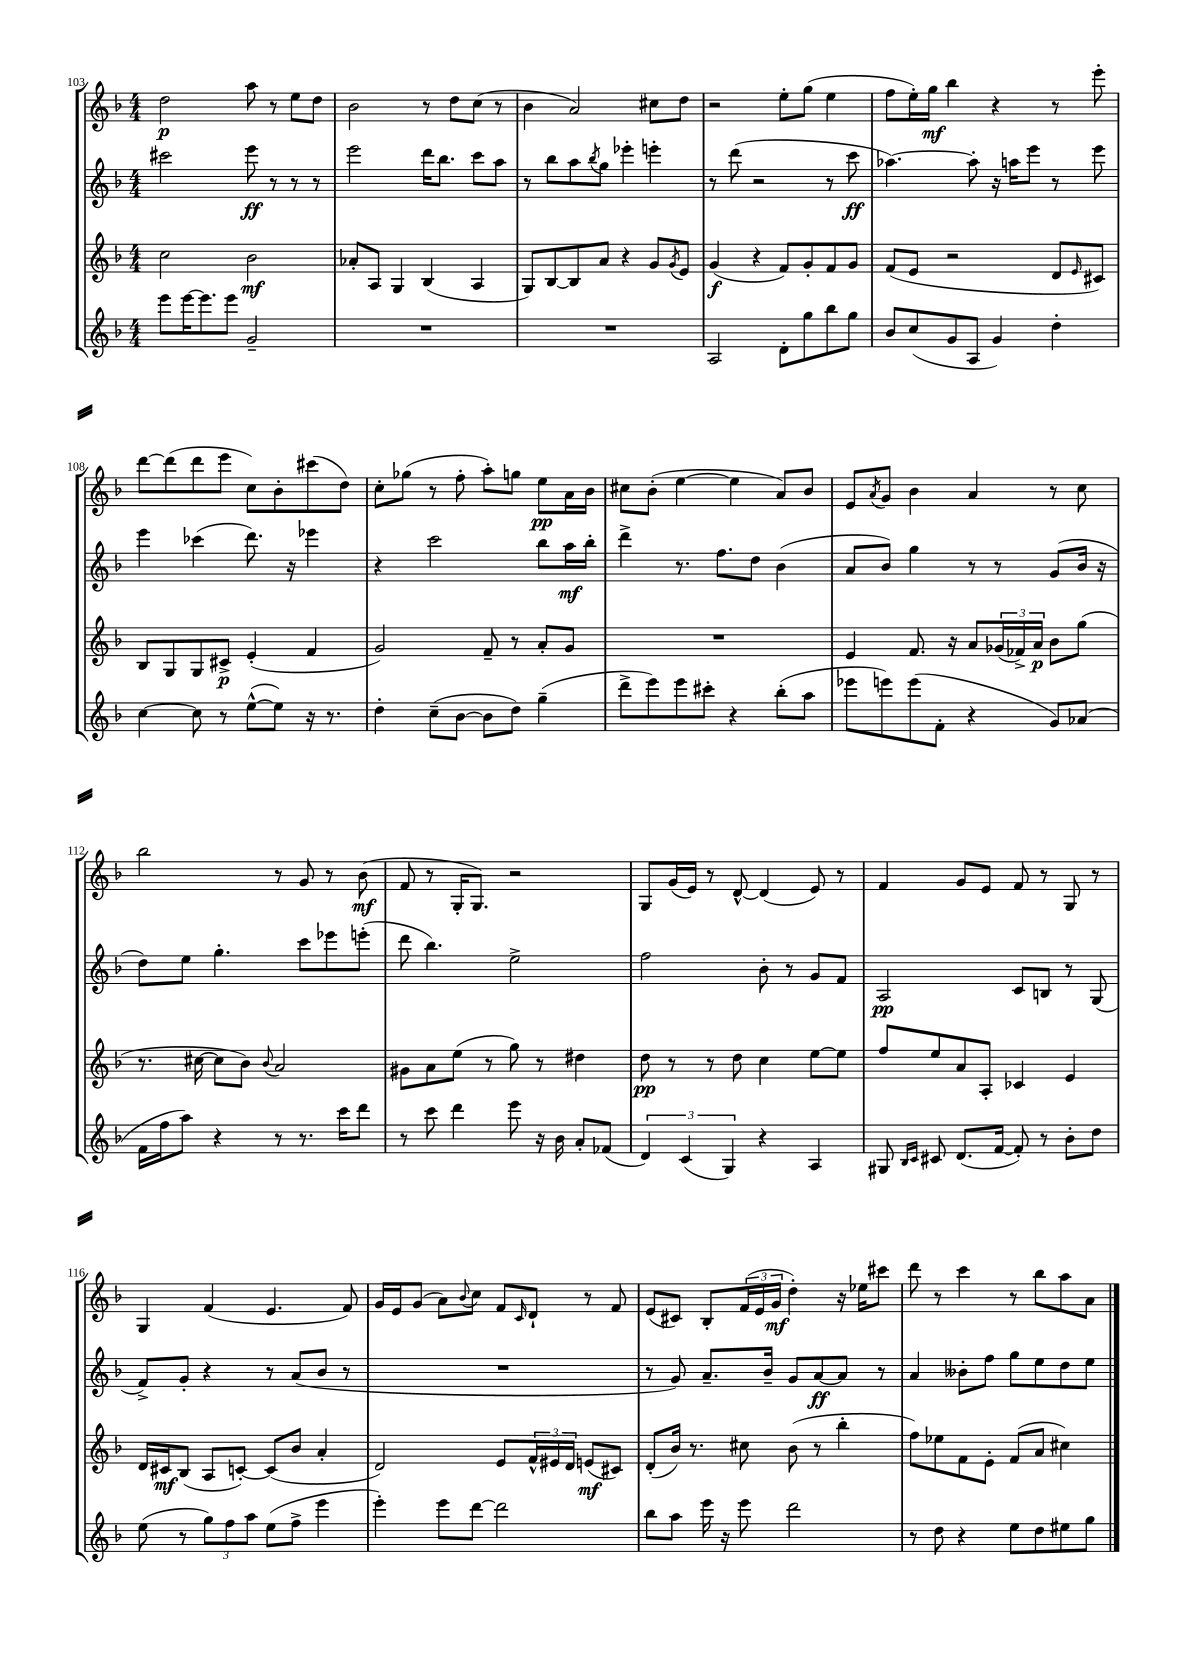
<<
\new StaffGroup <<
\new Staff = "s0" {
    \clef treble \key f \major \numericTimeSignature \time 4/4
    d''2\p a''8 r8 e''8 d''8 |
    bes'2 r8 d''8 c''8( r8 |
    bes'4 a'2) cis''8 d''8 |
    r2 e''8-. g''8( e''4 |
    f''8 e''16-.) g''16\mf bes''4 r4 r8 e'''8-. |
    d'''8~ d'''8( d'''8 e'''8 c''8) bes'8-. cis'''8( d''8) |
    c''8-. ges''8( r8 f''8-. a''8-.) g''8 e''8\pp a'16 bes'16 |
    cis''8 bes'8-.( e''4~ e''4 a'8) bes'8 |
    e'8 \acciaccatura { a'8 } g'8 bes'4 a'4 r8 c''8 |
    bes''2 r8 g'8 r8 bes'8\mf( |
    f'8 r8 g16-. g8.) r2 |
    g8 g'16( e'16) r8 d'8~-^ d'4( e'8) r8 |
    f'4 g'8 e'8 f'8 r8 g8 r8 |
    g4 f'4( e'4. f'8) |
    g'16 e'16 g'8( a'8) \appoggiatura { bes'8 } c''8 f'8 \grace { c'16 } d'8-! r8 f'8 |
    e'8( cis'8) bes8-. \tuplet 3/2 { f'16( e'16 g'16\mf } d''4-.) r16 ees''16 cis'''8 |
    d'''8 r8 c'''4 r8 bes''8 a''8 a'8 \bar "|." |
}
\new Staff = "s1" {
    \clef treble \key f \major \numericTimeSignature \time 4/4
    cis'''2 e'''8\ff r8 r8 r8 |
    e'''2 d'''16 bes''8. c'''8 a''8 |
    r8 bes''8 a''8 \acciaccatura { bes''8 } g''8 ees'''4-. e'''4-. |
    r8 d'''8( r2 r8 c'''8\ff |
    aes''4.~) aes''8-. r16 a''16 e'''8 r8 e'''8 |
    e'''4 ces'''4( d'''8.) r16 ees'''4 |
    r4 c'''2 bes''8 a''16\mf bes''16-. |
    d'''4-> r8. f''8. d''8 bes'4( |
    a'8 bes'8) g''4 r8 r8 g'8( bes'16 r16 |
    d''8) e''8 g''4.-. c'''8 ees'''8 e'''8-.( |
    d'''8 bes''4.) e''2-> |
    f''2 bes'8-. r8 g'8 f'8 |
    a2\pp c'8 b8 r8 g8( |
    f'8->) g'8-. r4 r8 a'8( bes'8 r8 |
    R1 |
    r8 g'8) a'8.-- bes'16-- g'8 a'8~\ff a'8 r8 |
    a'4 beses'8-. f''8 g''8 e''8 d''8 e''8 \bar "|." |
}
\new Staff = "s2" {
    \clef treble \key f \major \numericTimeSignature \time 4/4
    c''2 bes'2\mf |
    aes'8-. a8 g4 bes4( a4 |
    g8) bes8~ bes8 a'8 r4 g'8 \acciaccatura { g'8 } e'8 |
    g'4\f( r4 f'8) g'8-. f'8 g'8 |
    f'8( e'8 r2 d'8 \grace { e'16 } cis'8) |
    bes8 g8 g8 cis'8->\p e'4-.( f'4 |
    g'2) f'8-- r8 a'8-. g'8 |
    R1 |
    e'4 f'8. r16 a'8 \tuplet 3/2 { ges'16( fes'16->) a'16\p } bes'8 g''8( |
    r8. cis''16~ cis''8 bes'8) \appoggiatura { bes'8 } a'2 |
    gis'8 a'8 e''8( r8 g''8) r8 dis''4 |
    d''8\pp r8 r8 d''8 c''4 e''8~ e''8 |
    f''8 e''8 a'8 a8-. ces'4 e'4 |
    d'16 cis'16\mf bes8( a8 c'8~-.) c'8( bes'8 a'4-. |
    d'2) e'8 \tuplet 3/2 { f'16-^ eis'16 d'16 } e'8\mf( cis'8) |
    d'8-.( bes'16) r8. cis''8 bes'8( r8 bes''4-. |
    f''8) ees''8 f'8 e'8-. f'8( a'8 cis''4) \bar "|." |
}
\new Staff = "s3" {
    \clef treble \key f \major \numericTimeSignature \time 4/4
    e'''8 e'''16~ e'''8. e'''8 g'2-- |
    R1 |
    R1 |
    a2 d'8-. g''8 bes''8 g''8 |
    bes'8 c''8( g'8 a8 g'4) d''4-. |
    c''4~ c''8 r8 e''8~-^( e''8) r16 r8. |
    d''4-. c''8--( bes'8~ bes'8 d''8) g''4--( |
    d'''8-> e'''8) e'''8 cis'''8-. r4 bes''8-.( a''8 |
    ees'''8 e'''8) e'''8( f'8-. r4 g'8) aes'8( |
    f'16 f''16 a''8) r4 r8 r8. c'''16 d'''8 |
    r8 c'''8 d'''4 e'''8 r16 bes'16 a'8-. fes'8( |
    \tuplet 3/2 { d'4) c'4( g4) } r4 a4 |
    gis8 \grace { bes16 c'16 } cis'8 d'8.( f'16~ f'8-.) r8 bes'8-. d''8 |
    e''8( r8 \tuplet 3/2 { g''8) f''8 a''8 } e''8( f''8-> e'''4 |
    e'''4-.) e'''8 d'''8~ d'''2 |
    bes''8 a''8 e'''16 r16 e'''8 d'''2 |
    r8 d''8 r4 e''8 d''8 eis''8 g''8 \bar "|." |
}
>>
>>
\layout { \context { \Score currentBarNumber = #103 } }
